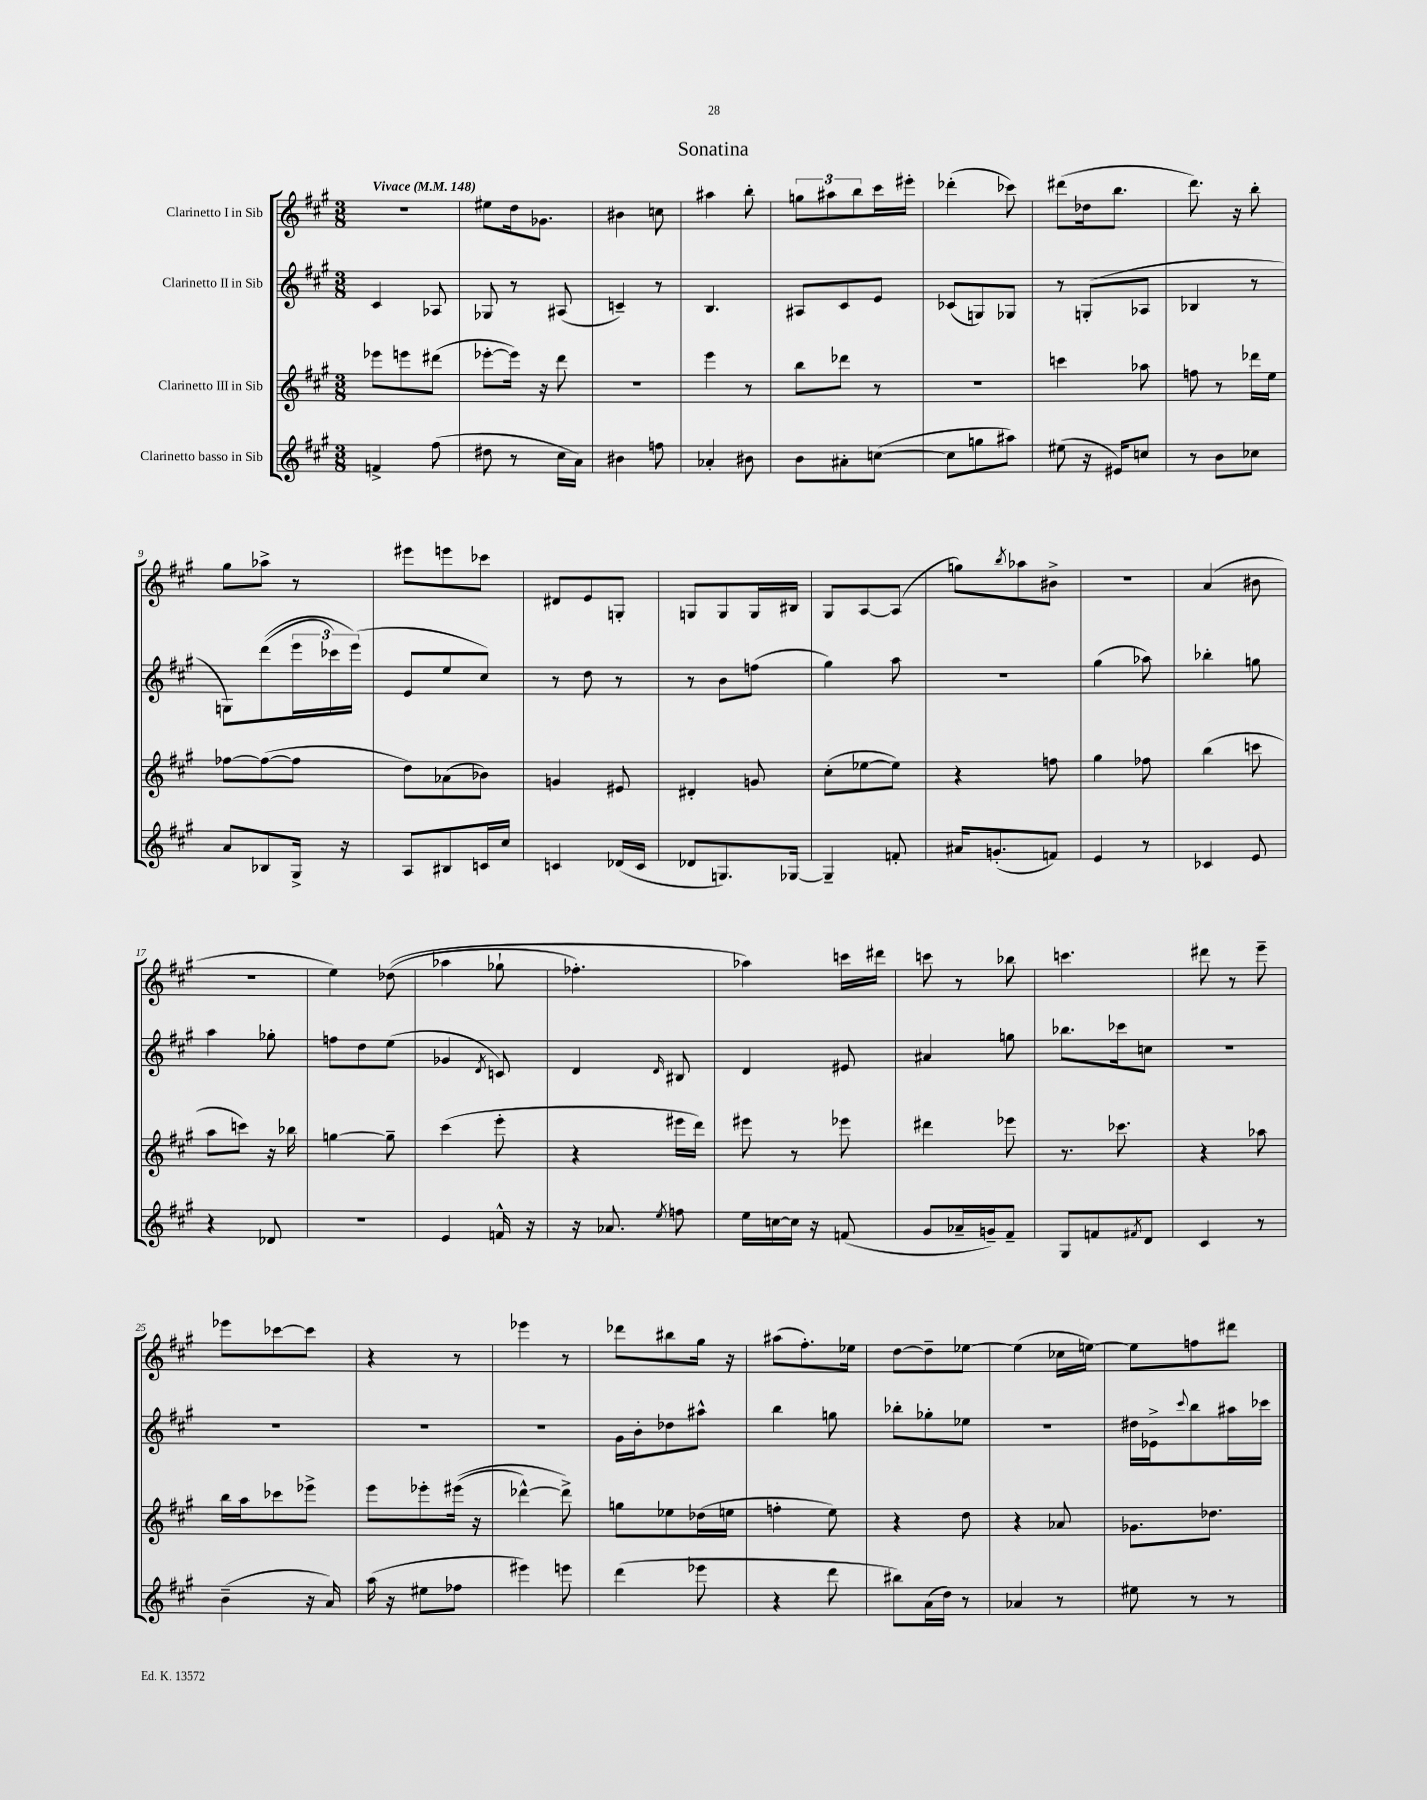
\header { title = "Sonatina" }
<<
\new StaffGroup <<
\new Staff = "s0" \with { instrumentName = "Clarinetto I in Sib" } {
    \clef treble \key a \major \numericTimeSignature \time 3/8 \tempo "Vivace" 4 = 148
    R4. |
    eis''8 d''16 ges'8. |
    bis'4 c''8 |
    ais''4 b''8-. |
    \tuplet 3/2 { g''8 ais''8 b''8 } cis'''16 eis'''16-. |
    des'''4-.( ces'''8) |
    dis'''8( des''16 b''8. |
    d'''8.) r16 b''8-. |
    gis''8 aes''8-> r8 |
    eis'''8 e'''8 ces'''8 |
    dis'8 e'8 g8-. |
    g8 g8 g16 bis16 |
    gis8 a8~ a8( |
    g''8) \acciaccatura { b''8 } aes''8 bis'8-> |
    R4. |
    a'4( bis'8 |
    R4. |
    e''4) des''8(\( |
    aes''4 ges''8-! |
    fes''4.-.) |
    aes''4\) c'''16 dis'''16 |
    c'''8 r8 bes''8 |
    c'''4. |
    dis'''8 r8 e'''8-- |
    ees'''8 ces'''8~ ces'''8 |
    r4 r8 |
    ees'''4 r8 |
    des'''8 bis''8 gis''16 r16 |
    ais''8( fis''8.-.) ees''16 |
    d''8~ d''8-- ees''8~ |
    ees''4( ces''16 e''16~) |
    e''8 f''8 dis'''8 \bar "|." |
}
\new Staff = "s1" \with { instrumentName = "Clarinetto II in Sib" } {
    \clef treble \key a \major \numericTimeSignature \time 3/8
    cis'4 aes8 |
    ges8 r8 ais8( |
    c'4--) r8 |
    b4. |
    ais8 cis'8 e'8 |
    ces'8( g8) ges8 |
    r8 g8-.( aes8 |
    bes4 r8 |
    g8) d'''8(\( \tuplet 3/2 { e'''16 ces'''16) e'''16(\) } |
    e'8 e''8 cis''8) |
    r8 d''8 r8 |
    r8 b'8 f''8( |
    gis''4) a''8 |
    R4. |
    gis''4( aes''8) |
    bes''4-. g''8 |
    a''4 ges''8-. |
    f''8 d''8 e''8( |
    ges'4 \acciaccatura { d'8 } c'8) |
    d'4 \grace { d'16 } bis8 |
    d'4 eis'8 |
    ais'4 g''8 |
    bes''8. ces'''16 c''8 |
    R4. |
    R4. |
    R4. |
    R4. |
    gis'16 b'16-. des''8 ais''8-^ |
    b''4 g''8 |
    bes''8-. ges''8-. ees''8 |
    R4. |
    dis''16 ees'16-> \appoggiatura { cis'''8 } b''8 ais''16 ces'''16 \bar "|." |
}
\new Staff = "s2" \with { instrumentName = "Clarinetto III in Sib" } {
    \clef treble \key a \major \numericTimeSignature \time 3/8
    ees'''8 e'''8 dis'''8( |
    ees'''8~-. ees'''16) r16 d'''8 |
    r4. |
    e'''4 r8 |
    b''8 des'''8 r8 |
    R4. |
    c'''4 aes''8 |
    f''8 r8 des'''16 e''16 |
    fes''8~ fes''8~( fes''8 |
    d''8) aes'8( bes'8) |
    g'4 eis'8 |
    dis'4-. g'8 |
    cis''8-.( ees''8~ ees''8) |
    r4 f''8 |
    gis''4 fes''8 |
    b''4( c'''8 |
    a''8 c'''8) r16 bes''16 |
    g''4~ g''8-- |
    cis'''4( e'''8-. |
    r4 eis'''16 d'''16) |
    eis'''8 r8 ees'''8 |
    dis'''4 ees'''8 |
    r8. ces'''8. |
    r4 aes''8 |
    b''16 a''16 ces'''8 ees'''8-> |
    e'''8 ees'''8-. eis'''16(\( r16 |
    des'''4~-^) des'''8->\) |
    g''8 ees''8 des''16( e''16 |
    f''4-. e''8) |
    r4 d''8 |
    r4 aes'8 |
    ges'8. des''8. \bar "|." |
}
\new Staff = "s3" \with { instrumentName = "Clarinetto basso in Sib" } {
    \clef treble \key a \major \numericTimeSignature \time 3/8
    f'4-> fis''8( |
    dis''8 r8 cis''16 a'16) |
    bis'4 f''8 |
    aes'4-. bis'8 |
    b'8 ais'8-. c''8~( |
    c''8 g''8 ais''8) |
    eis''8( r16 eis'16) c''8 |
    r8 b'8 ces''8 |
    a'8 bes8 gis16-> r16 |
    a8 bis8 c'16 cis''16 |
    c'4 des'16( c'16 |
    des'8 g8.) ges16~ |
    ges4-- f'8-. |
    ais'16 g'8.-.( f'8) |
    e'4 r8 |
    ces'4 e'8 |
    r4 des'8 |
    R4. |
    e'4 f'16-^ r16 |
    r16 aes'8. \acciaccatura { e''8 } f''8 |
    e''16 c''16~ c''16 r16 f'8( |
    gis'8 aes'16-- g'16--) fis'8-- |
    gis8 f'8 \acciaccatura { fis'8 } d'8 |
    cis'4 r8 |
    b'4--( r16 a'16) |
    a''16( r16 eis''8 fes''8 |
    eis'''4) e'''8 |
    d'''4( ees'''8 |
    r4 d'''8 |
    bis''8) a'16( d''16) r8 |
    aes'4 r8 |
    eis''8 r8 r8 \bar "|." |
}
>>
>>
